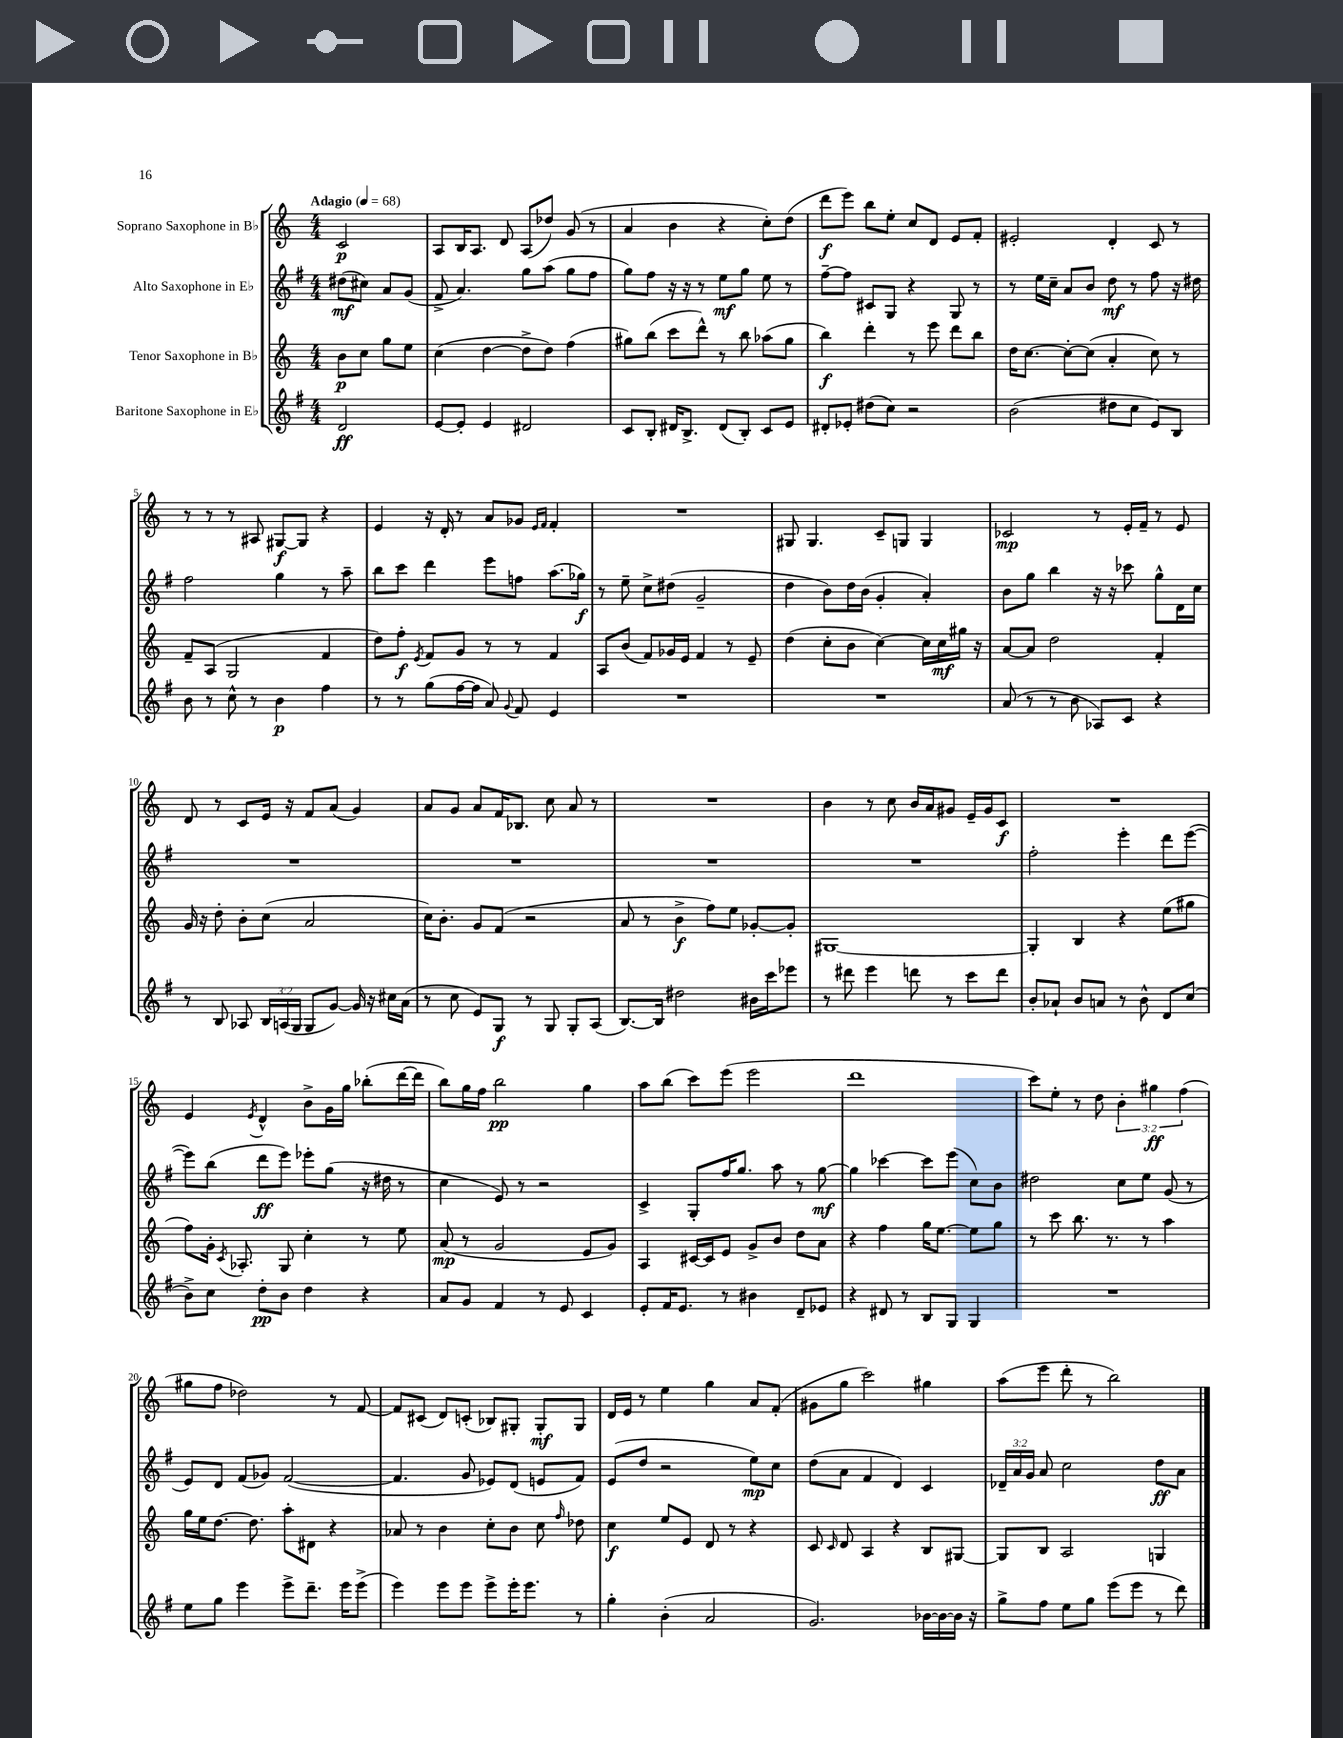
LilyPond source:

<<
\new StaffGroup <<
\new Staff = "s0" \with { instrumentName = "Soprano Saxophone in Bb" } {
    \clef treble \key c \major \numericTimeSignature \time 4/4 \override Staff.TupletNumber.text = #tuplet-number::calc-fraction-text \partial 2 \tempo "Adagio" 4 = 68
    \autoBeamOff c'2\p |
    a8[ b16 a8.] d'8 a8[( des''8]) g'8( r8 |
    a'4 b'4 r4 c''8[-.) d''8]( |
    d'''8[\f e'''8]) b''8[ e''8]-. c''8[ d'8] e'8[ f'8]-. |
    eis'2-. d'4-. c'8 r8 |
    r8 r8 r8 ais8 gis8[~\f gis8] r4 |
    e'4 r16 d'16-. r8 a'8[ ges'8] \grace { e'16[ f'16] } f'4-. |
    R1 |
    gis8 gis4. c'8[-- g8] g4 |
    ces'2\mp r8 e'16[-. f'16]-- r8 e'8 |
    d'8 r8 c'8[ e'16] r16 f'8[ a'8]( g'4) |
    a'8[ g'8] a'8[ f'16 bes8.] c''8 a'8 r8 |
    R1 |
    b'4 r8 c''8 b'16[ a'16 gis'8] e'16[-- gis'16 c'8]\f |
    R1 |
    e'4 \acciaccatura { e'8 } d'4-^ b'8[-> g'16 g''16] bes''8[-.( d'''16~ d'''16] |
    b''8[) g''16 f''16] b''2\pp g''4 |
    a''8[ b''8]( c'''8[) e'''8]( e'''2 |
    d'''1 |
    c'''8[) e''8]-. r8 d''8 \tuplet 3/2 { b'4-. gis''4\ff f''4( } |
    gis''8[ f''8] des''2) r8 f'8~ |
    f'8[ cis'8]( d'8[) c'8]-.( bes8[) gis8]-. gis8[-.\mf gis8] |
    d'16[ e'16] r8 e''4 g''4 a'8[ f'8]-.( |
    gis'8[ g''8] c'''2) gis''4 |
    a''8[( e'''8] d'''8-. r8 b''2) \bar "|." |
}
\new Staff = "s1" \with { instrumentName = "Alto Saxophone in Eb" } {
    \clef treble \key g \major \numericTimeSignature \time 4/4 \override Staff.TupletNumber.text = #tuplet-number::calc-fraction-text \partial 2
    \autoBeamOff dis''8[\mf( cis''8]) a'8[ g'8]( |
    fis'8-> a'4.) g''8[ a''8]( g''8[ fis''8] |
    g''8[) fis''8] r16 r16 r8 e''8[\mf g''8] e''8 r8 |
    fis''8[~-- fis''8] cis'8[ g8] r4 g8 r8 |
    r8 e''16[ c''16]-- a'8[ b'8] d''8\mf r8 fis''8 r16 dis''16 |
    fis''2 g''4 r8 a''8-- |
    b''8[ c'''8] d'''4 e'''8[ f''8] a''8.[( ges''16]\f) |
    r8 e''8-- c''8[-> dis''8]( g'2-- |
    d''4 b'8[) d''16 b'16]( g'4-. a'4-.) |
    b'8[ g''8] b''4 r16 r16 ces'''8 g''8[-^ d'16 c''16] |
    R1 |
    R1 |
    R1 |
    R1 |
    fis''2-. e'''4-. d'''8[ e'''8]~( |
    e'''8[) b''8]( d'''8[\ff e'''8]) ees'''8[-. g''8]( r16 dis''16 r8 |
    c''4 e'8) r8 r2 |
    c'4-> g8[-. fis''16 g''8.] a''8 r8 g''8~\mf |
    g''4 ces'''4~ ces'''8[ e'''8]( c''8[) b'8] |
    dis''2 c''8[ e''8] g'8( r8 |
    e'8[) d'8] fis'8[( ges'8]) fis'2~( |
    fis'4. g'8 ees'8[) d'8]( e'8[ fis'8]) |
    e'8[( d''8] r2 e''8[\mp) c''8] |
    d''8[( a'8] fis'4 d'4) c'4 |
    \tuplet 3/2 { des'16[-- a'16 g'16] } a'8 c''2 d''8[\ff a'8] \bar "|." |
}
\new Staff = "s2" \with { instrumentName = "Tenor Saxophone in Bb" } {
    \clef treble \key c \major \numericTimeSignature \time 4/4 \partial 2
    \autoBeamOff b'8[\p c''8] g''8[ e''8] |
    c''4( d''4~ d''8[-> d''8]) f''4( |
    gis''8[) b''8]( c'''8[ d'''8]-^) r8 b''8 aes''8[( gis''8] |
    b''4\f) d'''4-. r8 e'''8 d'''8[ b''8] |
    d''16[ c''8.]~ c''8[~-. c''8]( a'4-. c''8) r8 |
    f'8[-- a8]( g2 f'4 |
    d''8[) f''8]-.\f \acciaccatura { e'8 } f'8[ g'8] r8 r8 f'4 |
    a8[ b'8]( f'8[) ges'16 e'16] f'4 r8 e'8-- |
    d''4( c''8[-. b'8] c''4~) c''16[ c''16\mf gis''16] r16 |
    a'8[~ a'8] d''2 f'4-. |
    g'16 r16 d''8-. b'8[-. c''8]( a'2 |
    c''16[) b'8.]-. g'8[ f'8]( r2 |
    a'8 r8 b'4->\f f''8[) e''8] ges'8[~-. ges'8]-. |
    gis1~ |
    gis4-. b4 r4 e''8[( gis''8] |
    f''8[) g'16]-. \acciaccatura { c'8 } aes8.-. g8 c''4-. r8 e''8 |
    a'8\mp( r8 g'2 e'8[ g'8]) |
    a4 cis'16[~ cis'16 e'8] g'8[-> b'8] d''8[ a'8] |
    r4 f''4 g''16[ e''8.]~ e''8[ g''8] |
    r8 c'''8 b''8. r8. r8 a''4 |
    g''16[ e''16 d''8.]~ d''8. a''8[-. dis'8] r4 |
    aes'8 r8 b'4 c''8[-. b'8] c''8 \grace { f''16 } des''8 |
    c''4\f e''8[ e'8] d'8 r8 r4 |
    c'8 \grace { c'16 } d'8 a4 r4 b8[ gis8]~ |
    gis8[ b8] a2 g4 \bar "|." |
}
\new Staff = "s3" \with { instrumentName = "Baritone Saxophone in Eb" } {
    \clef treble \key g \major \numericTimeSignature \time 4/4 \override Staff.TupletNumber.text = #tuplet-number::calc-fraction-text \partial 2
    \autoBeamOff d'2\ff |
    e'8[~ e'8]-. e'4 dis'2 |
    c'8[ b8]-. dis'16[ b8.]-> dis'8[( b8]-.) c'8[ e'8] |
    dis'8[-. ees'8]-. dis''8[( c''8]) r2 |
    b'2( dis''8[ c''8] e'8[) b8] |
    b'8 r8 c''8-^ r8 b'4\p fis''4 |
    r8 r8 g''8[( fis''16~ fis''16] a'8) \appoggiatura { g'8 } fis'8 e'4 |
    R1 |
    R1 |
    a'8( r8 r8 b'8 aes8[) c'8] r4 |
    r8 b8 aes8 \tuplet 3/2 { b16[ a16( g16] } g8[ g'8]~) g'16 r16 cis''16[ a'16]( |
    r8 c''8 e'8[) g8]\f r8 g8 g8[-. a8]( |
    b8.[~) b16] dis''2 bis'16[ c'''16 ees'''8] |
    r8 dis'''8 e'''4 d'''8 r8 c'''8[ d'''8] |
    b'8[-. aes'8]-! b'8[ a'8] r8 b'8-^ d'8[ c''8]( |
    b'8[->) c''8] d''8[-.\pp b'8] d''4 r4 |
    a'8[ g'8] fis'4 r8 e'8 c'4 |
    e'8[-. fis'16 e'8.] r8 bis'4 d'8[-- ees'8] |
    r4 dis'8 r8 b8[ g8] g4 |
    R1 |
    e''8[ g''8] e'''4 e'''8[-> d'''8.]-- e'''16[ e'''8]->( |
    e'''4) e'''8[ e'''8] e'''8[-> e'''16-. e'''8.] r8 |
    g''4-. b'4-.( a'2 |
    g'2.) bes'16[~ bes'16~ bes'16] r16 |
    g''8[-> fis''8] e''8[ g''8] e'''8[( e'''8] r8 d'''8) \bar "|." |
}
>>
>>
